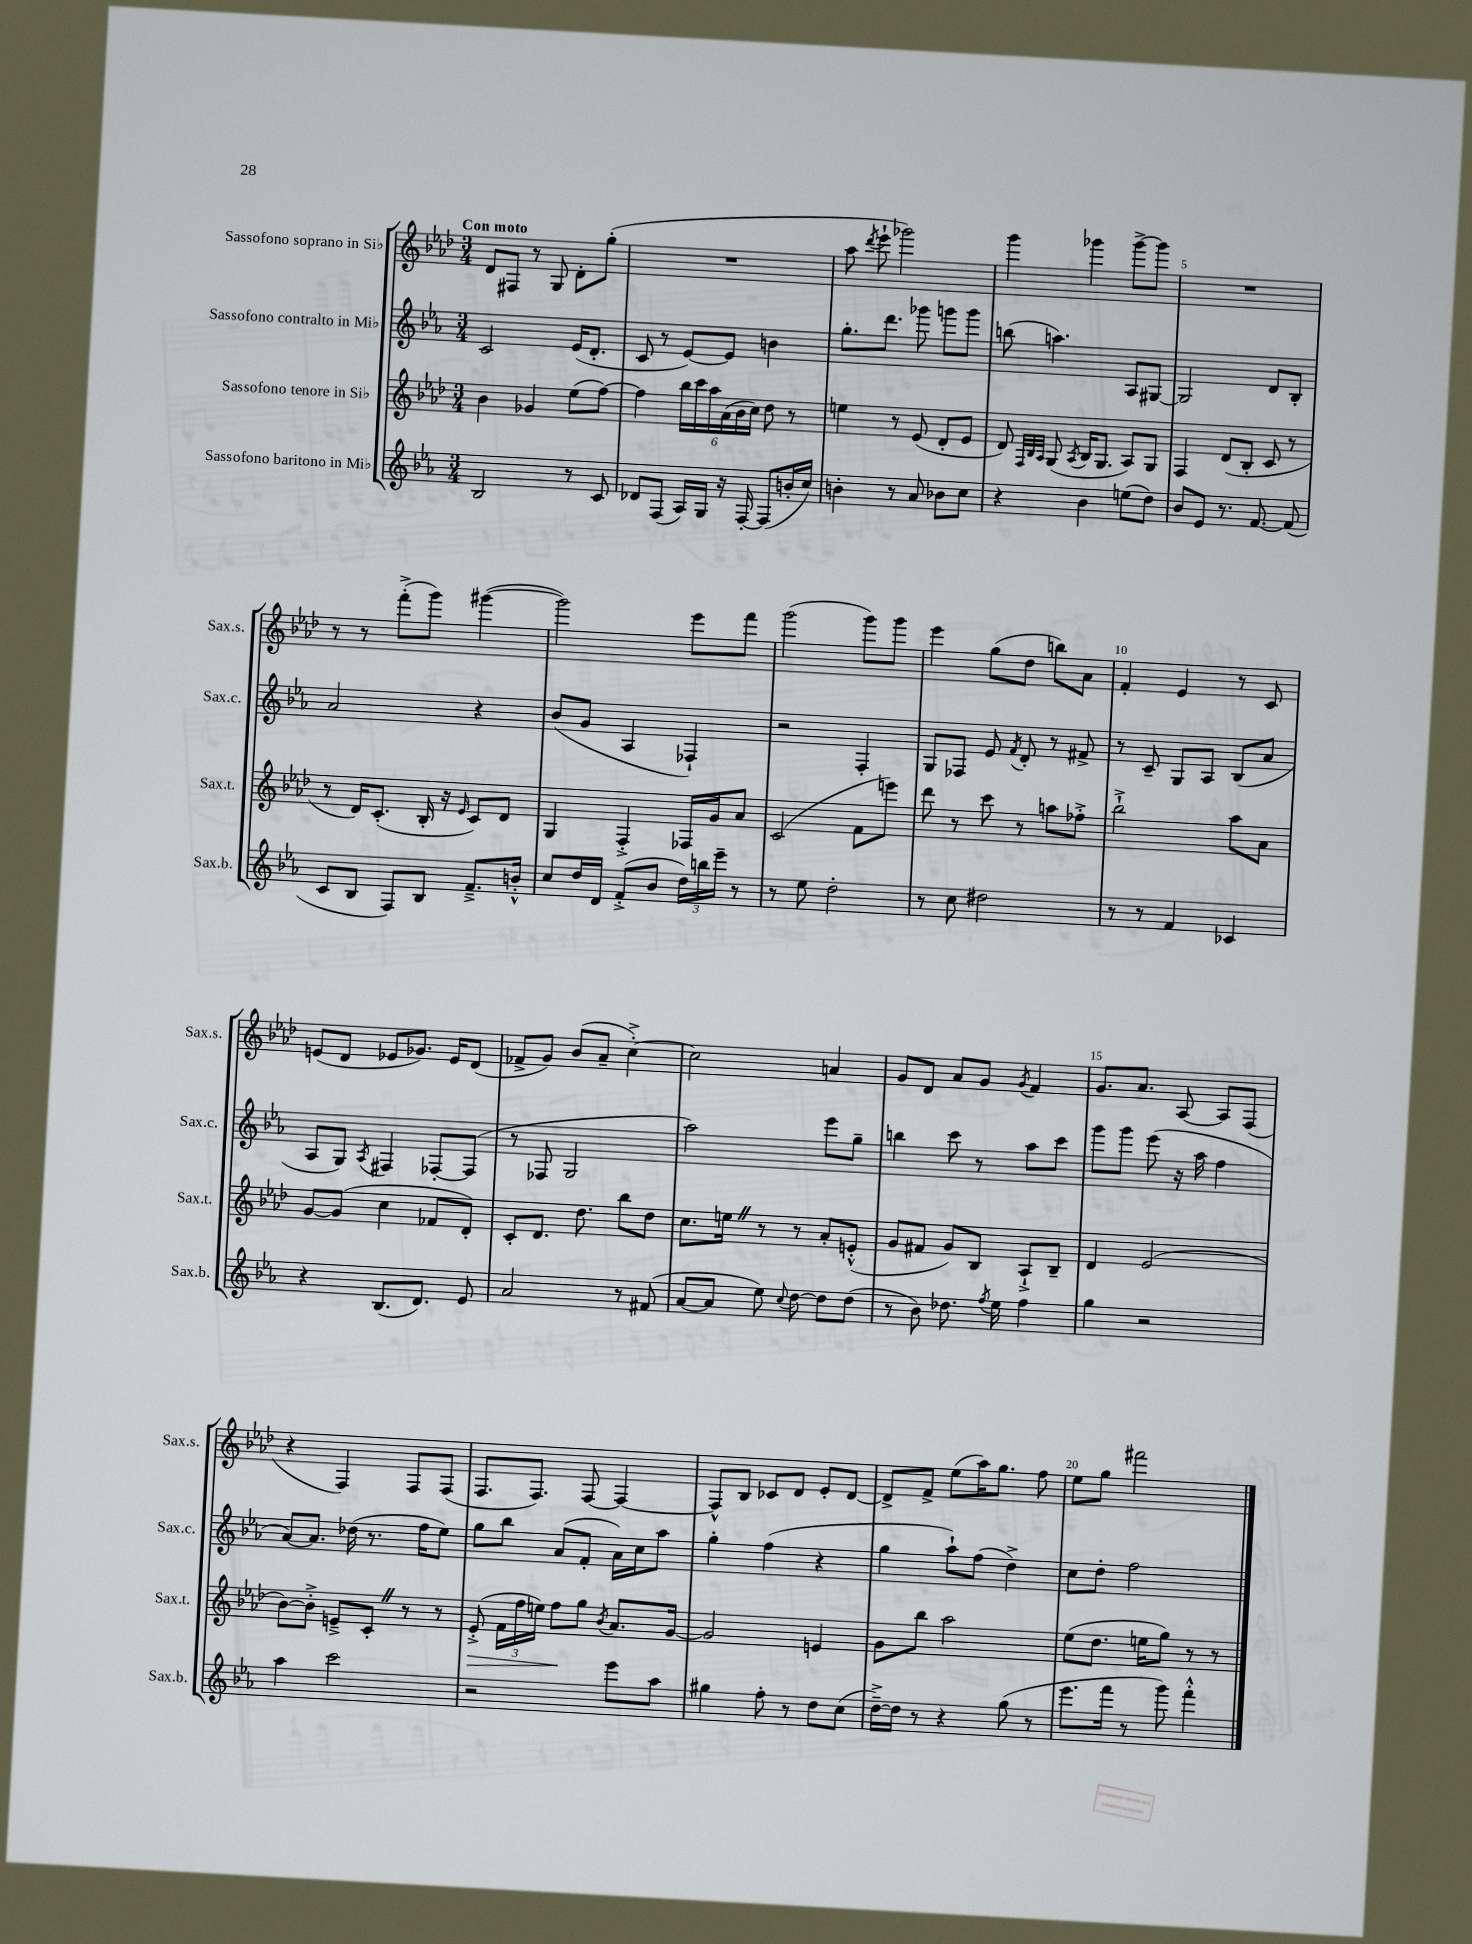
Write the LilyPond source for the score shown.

<<
\new StaffGroup <<
\new Staff = "s0" \with { instrumentName = "Sassofono soprano in Sib" shortInstrumentName = "Sax.s." } {
    \clef treble \key aes \major \numericTimeSignature \time 3/4 \tempo "Con moto"
    \autoBeamOff des'8[ fis8] r8 g8 des'8[-. g''8]-.( |
    R2. |
    aes''8 \acciaccatura { des'''8 } ees'''8-! ges'''2) |
    g'''4 ges'''4 ges'''8[~-> ges'''8] |
    R2. |
    r8 r8 f'''8[-.->( g'''8]) gis'''4~( |
    gis'''2) ees'''8[ f'''8] |
    g'''2( g'''8[) g'''8] |
    ees'''4 g''8[( des''8] b''8[) aes'8] |
    f'4-. ees'4 r8 c'8 |
    e'8[( des'8] ees'8[ ges'8.]) ees'16[ des'8]( |
    fes'8[-> g'8]) bes'8[( aes'8]-- c''4~-.->) |
    c''2 a'4 |
    g'8[ des'8] aes'8[ g'8] \acciaccatura { g'8 } f'4 |
    g'8.[ aes'8.] aes8~ aes8[ f8]( |
    r4 f4) f8[ f8]( |
    f8.[ f8.]) f8~ f4~ |
    f8[-^ bes8] ces'8[ des'8] ees'8[-. des'8]~ |
    des'8[-> f'8]-> ees''8[( aes''16) g''8.] f''8 |
    ees''8[ g''8] fis'''2 \bar "|." |
}
\new Staff = "s1" \with { instrumentName = "Sassofono contralto in Mib" shortInstrumentName = "Sax.c." } {
    \clef treble \key ees \major \numericTimeSignature \time 3/4
    \autoBeamOff c'2 ees'16[( d'8.]-. |
    c'8 r8 ees'8[~) ees'8] b'4 |
    g''8.[-. d'''8.] ges'''8 g'''8[ g'''8] |
    b''8( a''4.) aes8[ gis8]~ |
    gis2 d'8[ bes8]-. |
    aes'2 r4 |
    bes'8[( g'8] aes4 fes4-!) |
    r2 f4-. |
    g8[ fes8] ees'8 \acciaccatura { f'8 } d'8-. r8 fis'8-> |
    r8 c'8-- g8[ aes8] bes8[( aes'8] |
    aes8[ g8]) \acciaccatura { aes8 } fis4 fes8[~-. fes8]( |
    r8 fes8 g2 |
    aes''2) ees'''8[ g''8]-- |
    b''4 c'''8 r8 aes''8[ c'''8] |
    g'''8[ g'''8] ees'''8( r16 aes''16 f''4 |
    aes'8[~) aes'8.] des''16( r8. f''16[ ees''8]) |
    g''8[ bes''8] aes'8[( f'8]-. aes'16[) c''16 aes''8] |
    g''4-. f''4( r4 |
    g''4 aes''8[-!) f''8]( d''4->) |
    c''8[ d''8]-. f''2 \bar "|." |
}
\new Staff = "s2" \with { instrumentName = "Sassofono tenore in Sib" shortInstrumentName = "Sax.t." } {
    \clef treble \key aes \major \numericTimeSignature \time 3/4
    \autoBeamOff bes'4 ges'4 ees''8[( f''8]~) |
    f''4 \tuplet 6/4 { bes''16[ c'''16 aes''16 aes'16( bes'16 c''16]) } des''8 r8 |
    e''4 r8 ees'8( des'8[-. ees'8] |
    des'8) \grace { f32[ bes32 aes32] } g8( \acciaccatura { aes8 } bes16[ g8.] aes8[) g8] |
    f4 des'8[( bes8]-. c'8 r8 |
    r8 des'16[) c'8.]-.( bes16-. r16 \grace { ees'16 } c'8[) des'8] |
    g4 f4-.-> fes16[ g'16 aes'8] |
    c'2( f'8[ e'''8]) |
    des'''8 r8 c'''8 r8 a''8[ fes''8]-.-> |
    bes''2-!-> aes''8[ aes'8] |
    g'8[~ g'8]( c''4 fes'8[ des'8]-.) |
    c'8[-. des'8.] des''8. bes''8[ des''8] |
    c''8.[ e''16] \once \override BreathingSign.text = \markup { \musicglyph "scripts.caesura.straight" } \breathe r8 r8 aes'8[-. e'8]-.-^( |
    g'8[ fis'8] g'8[) bes8] aes8[-!-> bes8]-- |
    des'4 ees'2( |
    bes'8[~) bes'8]-.-> e'8[---> c'8]-. \once \override BreathingSign.text = \markup { \musicglyph "scripts.caesura.straight" } \breathe r8 r8 |
    ees'8-.->\>( \tuplet 3/2 { f'16[ f''16 e''16]) } f''8[\! g''8] \acciaccatura { bes'8 } aes'8.[ g'16]~ |
    g'2 e'4 |
    g'8[ bes''8] aes''2 |
    ees''8[( des''8.] e''16[ g''8]) r8 r8 \bar "|." |
}
\new Staff = "s3" \with { instrumentName = "Sassofono baritono in Mib" shortInstrumentName = "Sax.b." } {
    \clef treble \key ees \major \numericTimeSignature \time 3/4
    \autoBeamOff bes2 r8 c'8 |
    des'8[ f8]( aes16[) g16] r16 f16~-. f8[( b'16-. c''16]) |
    b'4-. r8 aes'8 bes'8[ c''8] |
    r4 bes'4 e''8[( d''8]) |
    bes'8[ ees'8] r8. f'8.~ f'8( |
    c'8[ bes8] f8[) bes8] f'8.[---> b'16]-.-^ |
    c''8[ d''16 d'16] f'8[-.->( bes'8] \tuplet 3/2 { d''16[) b''16 ees'''16]-- } r8 |
    r8 ees''8 d''2-. |
    r8 c''8 dis''2 |
    r8 r8 f'4 ces'4 |
    r4 bes8.[( d'8.]) ees'8 |
    aes'2 r8 fis'8( |
    aes'8[~ aes'8] ees''8) \appoggiatura { c''8 } d''8~ d''8[ d''8]( |
    r8 bes'8) des''8. \acciaccatura { f''8 } ees''16 f''4 |
    g''4 r2 |
    aes''4 c'''2 |
    r2 ees'''8[ aes''8] |
    gis''4 f''8-. r8 d''8[ c''8]( |
    d''16[~--->) d''16] r8 r4 g''8( r8 |
    ees'''8.[ f'''16] r8 g'''8) f'''4-.-^ \bar "|." |
}
>>
>>
\layout { \context { \Score \override BarNumber.break-visibility = ##(#f #t #t) barNumberVisibility = #(every-nth-bar-number-visible 5) } }
